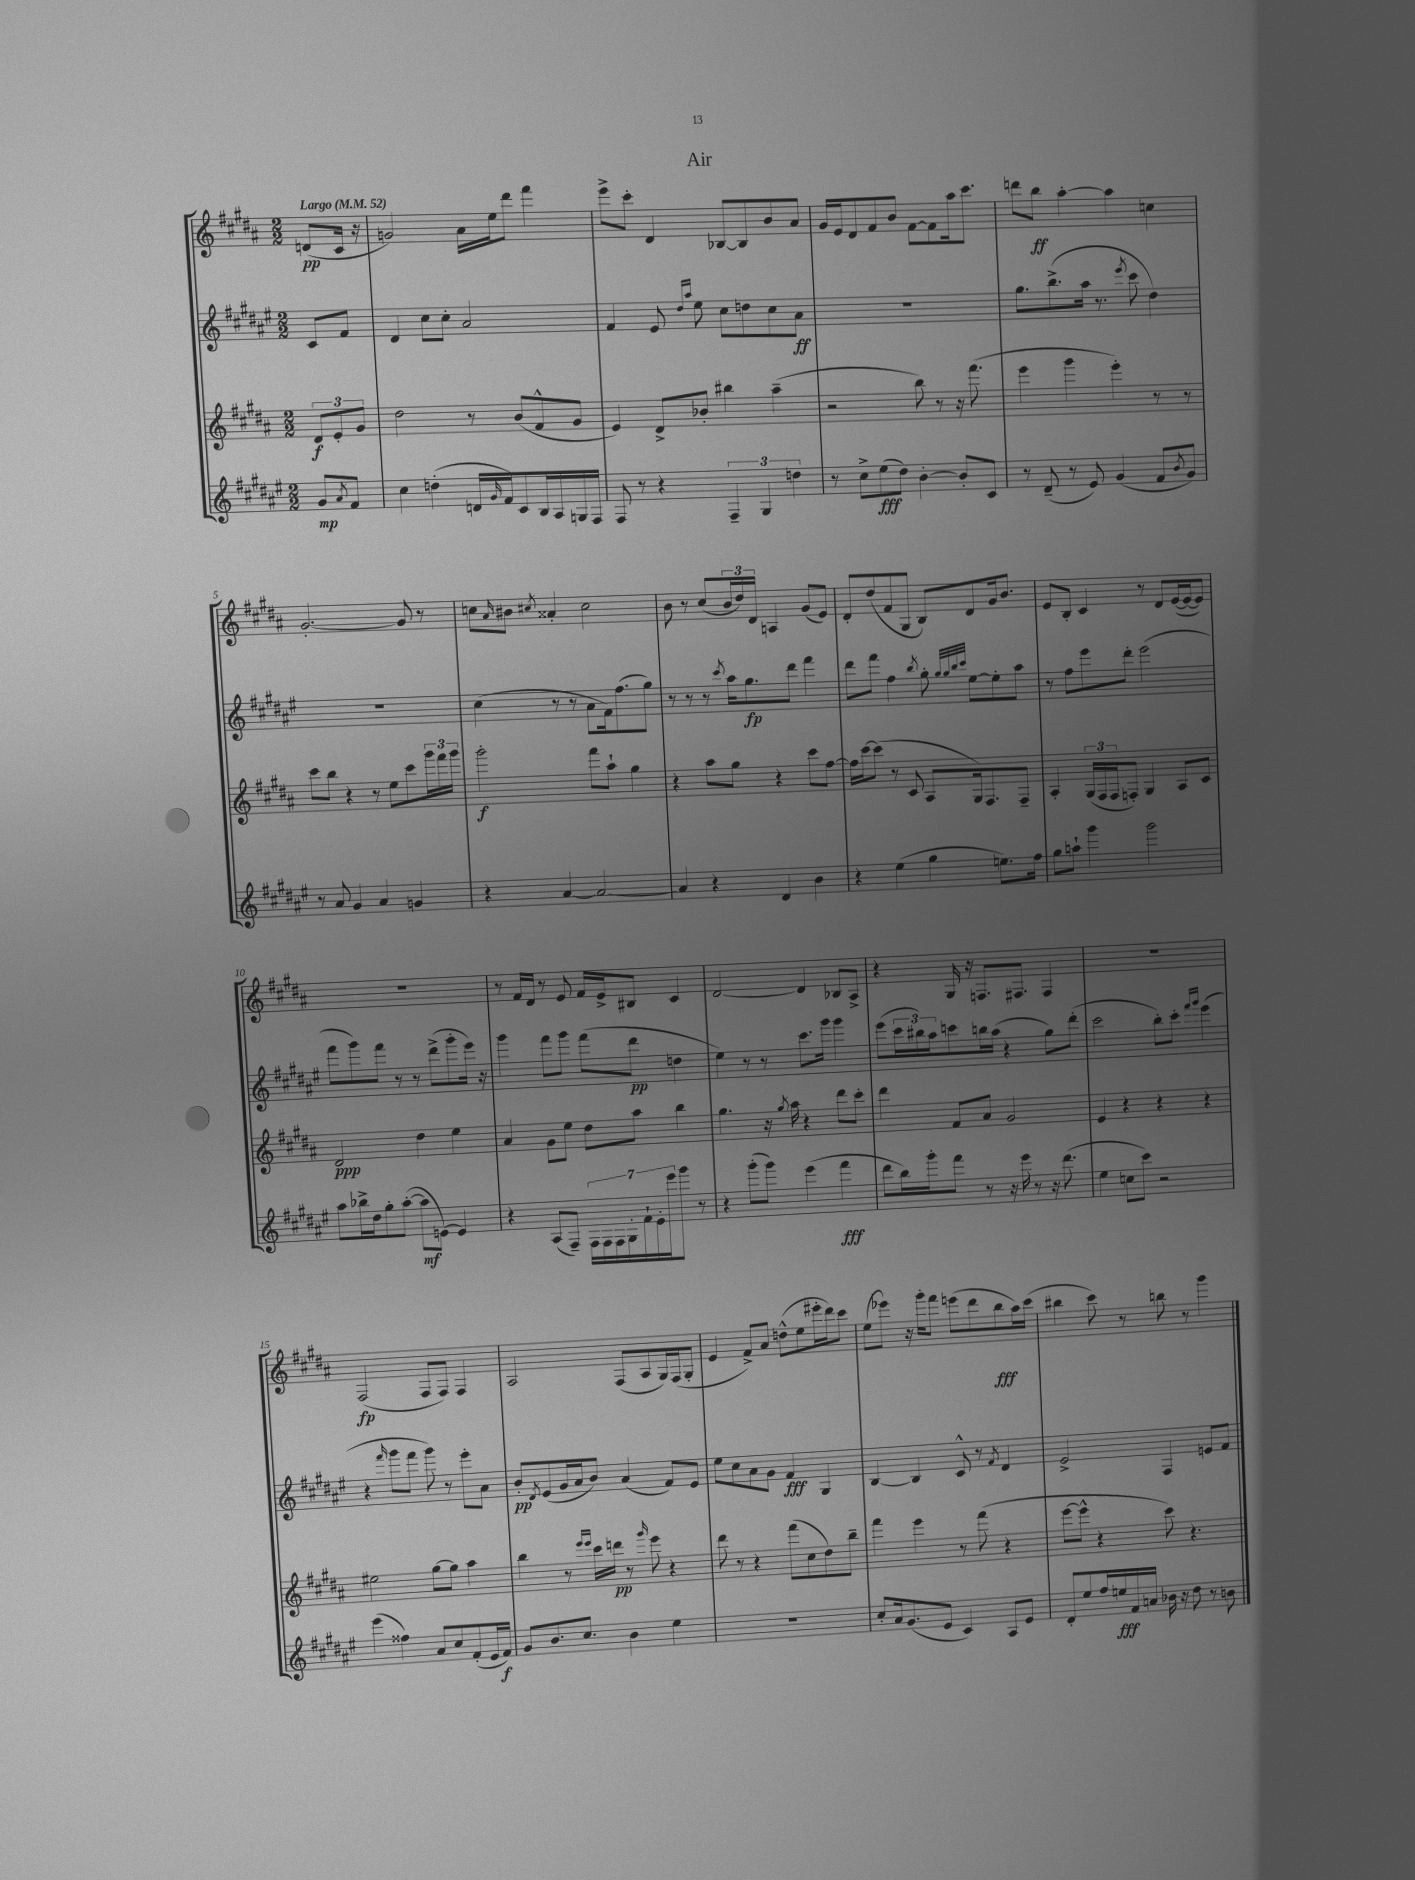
\header { title = "Air" }
<<
\new StaffGroup <<
\new Staff = "s0" {
    \clef treble \key b \major \numericTimeSignature \time 2/2 \partial 4 \tempo "Largo" 4 = 52
    d'8\pp( cis'16 r16 |
    g'2) ais'16 e''16 dis'''8 fis'''4 |
    e'''8-> cis'''8-. dis'4 bes8~ bes8 b'8 ais'8 |
    gis'16 e'16 dis'8 fis'8 b'8 fis'8~ fis'8 ais''16 cis'''8. |
    d'''8 b''8\ff ais''4~-. ais''4 c''4 |
    gis'2.~-. gis'8 r8 |
    c''8 \grace { ais'16 } bis'8 \acciaccatura { cis''8 } aisis'4-. cis''2 |
    b'8 r8 cis''8( \tuplet 3/2 { b'16 dis''16) dis'16 } a4 gis'8( e'8) |
    dis'8-. dis''8( fis'8 gis8 b8) dis'8 gis'16 b'8. |
    e'8 b8-. cis'4 r8 dis'8 e'16~( e'16~ e'8) |
    R1 |
    r8 fis'16 dis'16 r8 e'8 fis'16 e'16-> bis8 cis'4 |
    dis'2~ dis'4 bes8 ais8-> |
    r4 gis16 r16 f8. fis8. fis4 |
    R1 |
    fis2\fp( fis8 fis8) fis4 |
    ais2 fis8( ais8 gis16) fis16( gis8-. |
    e'4 fis'8->) ais'8 d''8-^( e''8 eis'''16-. dis'''16) cis'''8 |
    e''8( ees'''8) r16 gis'''16-. fis'''8 e'''8( dis'''8 b''8\fff ais''16) cis'''16( |
    bis''4 cis'''8) r8 b''8 r8 gis'''4 \bar "|." |
}
\new Staff = "s1" {
    \clef treble \key fis \major \numericTimeSignature \time 2/2 \partial 4
    cis'8 fis'8 |
    dis'4 cis''8 cis''8-. ais'2 |
    fis'4 eis'8 \grace { dis''16 ais''16 } eis''8 cis''8 d''8 cis''8 ais'8\ff |
    R1 |
    gis''8. b''8.->( ais''16 r8. \acciaccatura { eis'''8 } cis'''8 dis''4) |
    R1 |
    cis''4( r8 r8 ais'8 fis'16) fis''8.( gis''8) |
    r8 r8 r8 \acciaccatura { cis'''8 } ais''16 gis''8.\fp dis'''8 fis'''4 |
    dis'''8 fis'''8 fis''4 \acciaccatura { b''8 } gis''8-. \grace { gis''32 gis''32 b''32 cis'''32 } eis''8~ eis''8-. ais''8 |
    r8 fis''8 eis'''8 dis'''8-. eis'''2( |
    fis'''8 gis'''8) fis'''8 r8 r8 dis'''8->( gis'''8-. eis'''16) r16 |
    gis'''4 fis'''8 gis'''8 fis'''8( dis'''8\pp d''4 |
    eis''4) r8 r8 cis'''8. gis'''16 gis'''4 |
    eis'''8( \tuplet 3/2 { cis'''16 bis''16) ais''16 } c'''8 b''16 ais''16( r4 gis''8) dis'''8-.( |
    cis'''2 b''8-.) cis'''8-. \grace { fis'''16 gis'''16 } eis'''4( |
    r4 \grace { fis'''16 } gis'''8 fis'''8 gis'''8) r8 eis'''8-. ais'8 |
    b'8-.\pp \acciaccatura { dis'8 } eis'8( gis'16 ais'16 b'8) ais'4( fis'8) eis'8 |
    eis''8 cis''8 ais'8 gis'8 fis'4\fff gis4 |
    b4~ b4 cis'8-^ r8 \acciaccatura { fis'8 } dis'4 |
    eis'2-> fis4 e'8 fis'8 \bar "|." |
}
\new Staff = "s2" {
    \clef treble \key b \major \numericTimeSignature \time 2/2 \partial 4
    \tuplet 3/2 { dis'8\f e'8-. gis'8 } |
    dis''2 r8 b'8( fis'8-^ gis'8 |
    e'4) dis'8-> bes'8-. bis''4 ais''4--( |
    r2 b''8) r8 r16 fis'''8.( |
    e'''4 gis'''4 e'''4-.) r8 r8 |
    cis'''8 b''8 r4 r8 e''8 cis'''8 \tuplet 3/2 { gis'''16 fis'''16 gis'''16 } |
    gis'''2-.\f fis'''8 ais''8-! gis''4 |
    r4 ais''8 gis''8 r4 cis'''8 fis''8~ |
    fis''16 cis'''16~ cis'''8( r8 cis'8 ais8 gis16) fis8. fis8-- |
    ais4-. \tuplet 3/2 { gis16( fis16 fis16 } f8-.) gis4 ais8 cis'8 |
    dis'2\ppp dis''4 e''4 |
    ais'4 gis'8 e''8 dis''8 ais''8 b''4 |
    gis''4. r16 \acciaccatura { gis''8 } ais''16 r4 dis'''8 cis'''8-. |
    dis'''4 fis'8 ais'8 gis'2 |
    e'4 r4 r4 r4 |
    eis''2 gis''8~ gis''8 ais''4 |
    b''4 r8 \grace { e'''16 e'''16 } cis'''16 d'''16\pp r8 \grace { gis'''16 } e'''8 r4 |
    dis'''8 r8 r4 fis'''8( cis''8 dis''8) b''8-- |
    fis'''4 e'''4 r8 fis'''8( r4 |
    e'''8~ e'''8-^ r4 cis'''8) r4. \bar "|." |
}
\new Staff = "s3" {
    \clef treble \key fis \major \numericTimeSignature \time 2/2 \partial 4
    gis'8\mp \acciaccatura { ais'8 } fis'8 |
    cis''4 d''4-.( d'16 \grace { gis'16 } fis'16) cis'8 b16 ais16 g16 fis16 |
    fis8 r8 r4 \tuplet 3/2 { fis4-- gis4 d''4 } |
    r8 cis''8-> eis''8\fff( dis''8) b'4~-. b'8-. cis'8 |
    r8 dis'8--( r8 eis'8) gis'4( fis'8 \acciaccatura { b'8 } gis'8) |
    r8 ais'8 gis'4 ais'4 g'4 |
    r4 ais'4~ ais'2~ |
    ais'4 r4 dis'4 b'4 |
    r4 eis''4( gis''4 e''8.) fis''16 |
    gis''8 a''8-! gis'''4 gis'''2 |
    ais''8 bes''16-> dis''16 gis''8-. ais''8~-.( ais''8\mf e'8~) e'4 |
    r4 ais8( fis8--) \tuplet 7/4 { fis16 fis16 fis16 gis16-. fis'16-! eis'16-. eis'''16 } gis'''8 r8 |
    r4 gis'''8-.( gis'''8) eis'''4( fis'''4\fff |
    dis'''8 b''16) gis'''16-. fis'''8 r8 r16 eis'''16 r8 r16 dis'''8.( |
    eis''4 c''8 cis'''8) r2 |
    eis'''4( fisis''4) ais'8 cis''8 fis'8-.( eis'16 fis'16\f) |
    gis'8 b'8. cis''8. b'4 eis''4 |
    R1 |
    cis''8-. ais'16 gis'8.( eis'8 cis'4) ais8 eis'8 |
    dis'8-. eis''8 fis''16 e''16\fff fis'16 a'16 bes'16 r16 dis''8 r8 b'8 \bar "|." |
}
>>
>>
